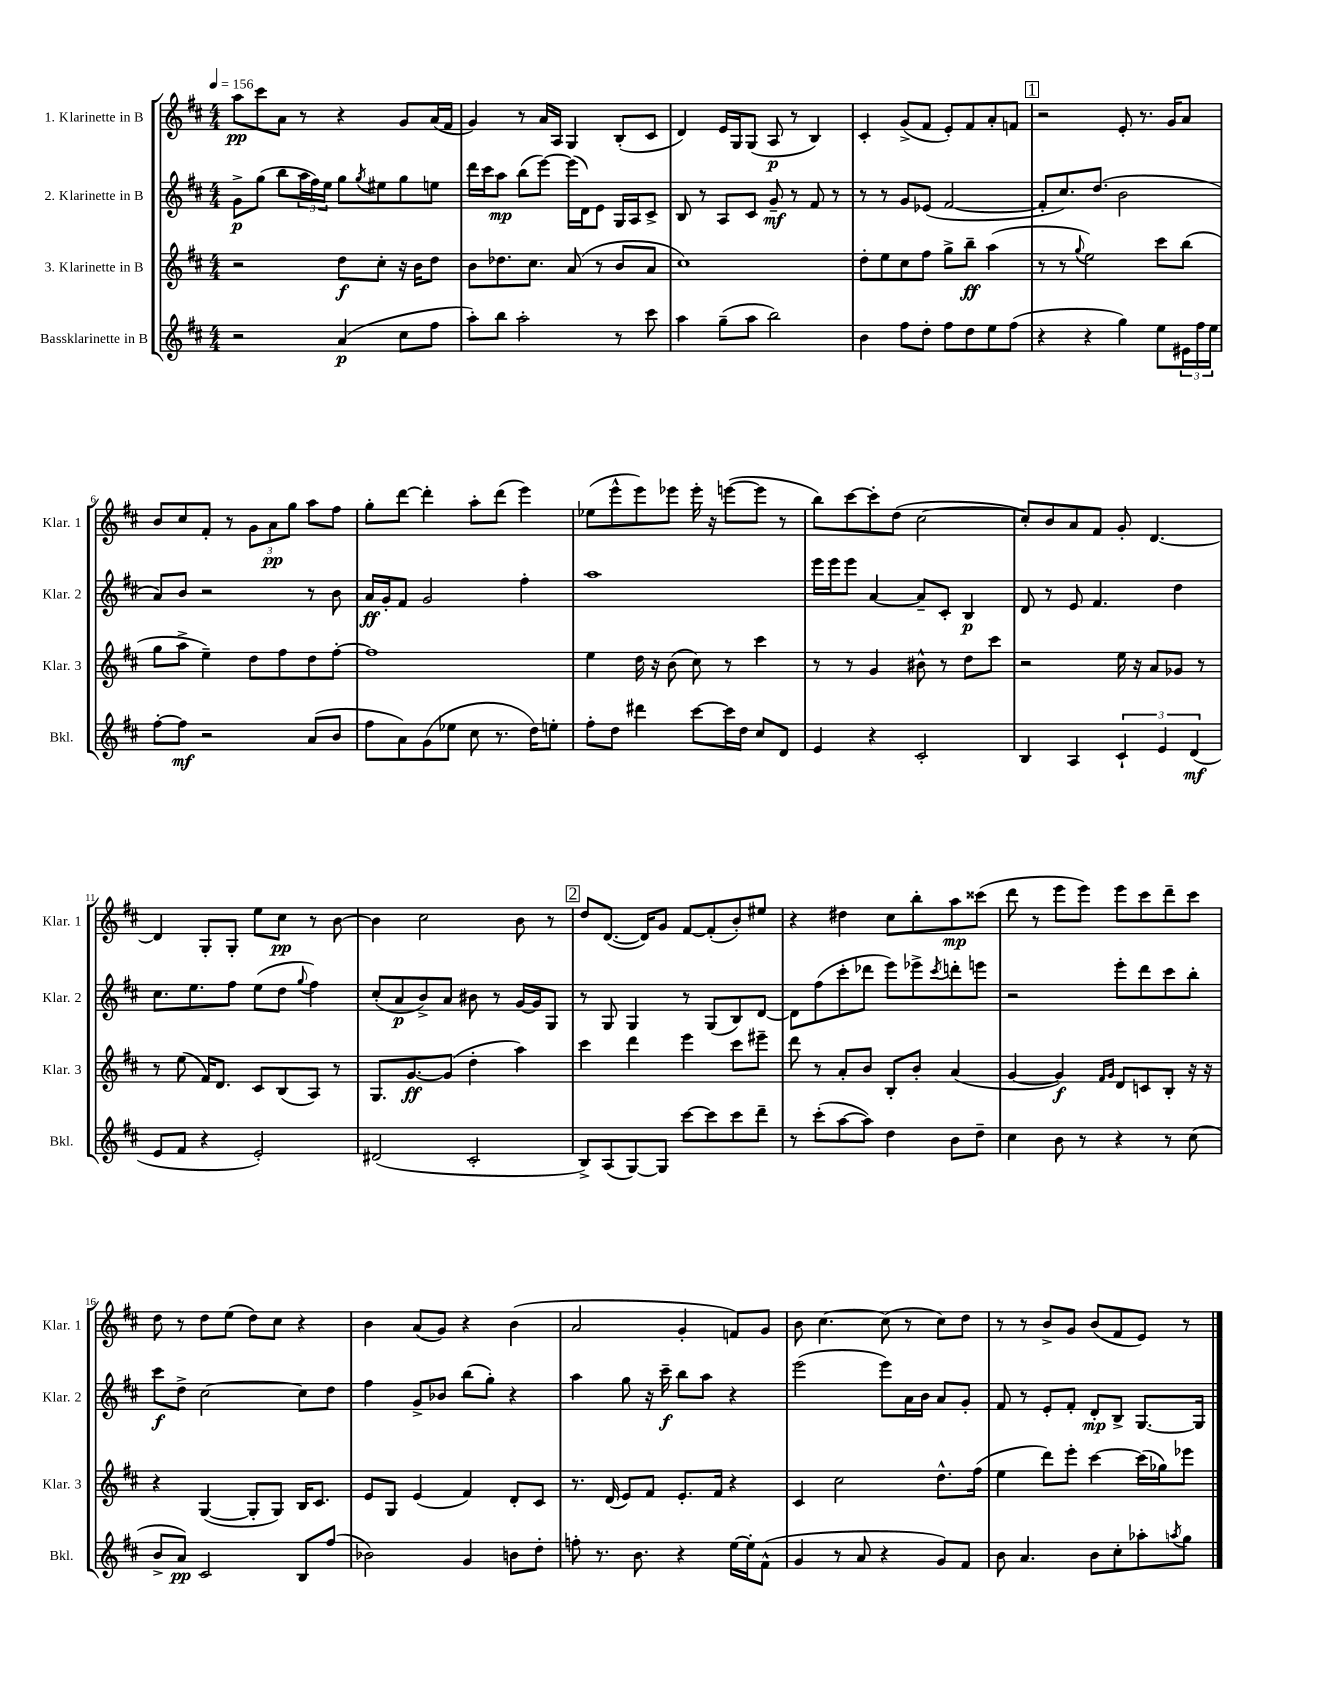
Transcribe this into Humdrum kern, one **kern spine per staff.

**kern	**kern	**kern	**kern
*staff4	*staff3	*staff2	*staff1
*clefG2	*clefG2	*clefG2	*clefG2
*k[f#c#]	*k[f#c#]	*k[f#c#]	*k[f#c#]
*M4/4	*M4/4	*M4/4	*M4/4
*MM156	*MM156	*MM156	*MM156
2r	2r	8g^	8aa
.	.	(8gg	8ccc#
.	.	8bb	8a
.	.	24aa	8r
.	.	24ff#)	.
.	.	24ee	.
(4a	8dd	8gg	4r
.	.	8qgg	.
.	8cc#'	8ee#	.
8cc#	16r	8gg	8g
.	16b	.	.
8ff#	8dd	8ee	(16a
.	.	.	16f#
=	=	=	=
8aa')	8b	16ddd	4g)
.	.	16ccc#	.
8bb	8.dd-	8aa	.
2aa'	.	(8bb	8r
.	8.cc#	.	.
.	.	[8eee)	16a
.	.	.	16A
.	(8a	(16eee]	4G
.	.	16d)	.
.	8r	8e	.
8r	8b	16G	(8B'
.	.	16A	.
8ccc#	8a	8c#^	8c#
=	=	=	=
4aa	1cc#)	8B	4d)
.	.	8r	.
(8gg~	.	8A	16e
.	.	.	16G
8aa	.	8c#	(8G
2bb)	.	8g~	8A
.	.	8r	8r
.	.	8f#	4B)
.	.	8r	.
=	=	=	=
4b	8dd'	8r	4c#'
.	8ee	8r	.
8ff#	8cc#	8g	(8g^
8dd'	8ff#	(8e-	8f#
8ff#	8gg^	[2f#	8e')
8dd	8bb~	.	8f#
8ee	(4aa	.	8a'
(8ff#	.	.	8f
=	=	=	=
4r	8r	8f#']	2r
.	8r	8.cc#)	.
.	8qqgg	.	.
4r	2ee)	.	.
.	.	(8.dd	.
4gg)	.	2b	8e'
.	.	.	8.r
8ee	8ccc#	.	.
.	.	.	16g
24e#	(8bb	.	8a
24ff#	.	.	.
24ee	.	.	.
=	=	=	=
[8ff#'	8gg	8a)	8b
8ff#]	8aa^	8b	8cc#
2r	4ee~)	2r	8f#'
.	.	.	8r
.	8dd	.	12g
.	.	.	12a
.	8ff#	.	.
.	.	.	12gg
(8a	8dd	8r	8aa
8b	[8ff#'	8b	8ff#
=	=	=	=
8ff#	1ff#]	16a	8gg'
.	.	16g'	.
8a)	.	8f#	[8ddd
(8g	.	2g	4ddd']
8ee-	.	.	.
8cc#	.	.	8aa'
8.r	.	.	(8ddd
.	.	4ff#'	4eee)
16dd)	.	.	.
8ee'	.	.	.
=	=	=	=
8ff#'	4ee	1aa	(8ee-
8dd	.	.	8eee^^
4ddd#	16dd	.	8eee)
.	16r	.	.
.	(8b	.	8eee-
[8ccc#	8cc#)	.	16eee-'
.	.	.	16r
16ccc#]	8r	.	([8eee
16dd	.	.	.
8cc#	4ccc#	.	8eee]
8d	.	.	8r
=	=	=	=
4e	8r	16eee	8bb)
.	.	16eee	.
.	8r	8eee	[8ccc#
4r	4g	[4a	8ccc#']
.	.	.	(8dd
2c#'	8b#^^	8a~]	[2cc#
.	8r	8c#'	.
.	8dd	4B	.
.	8ccc#	.	.
=	=	=	=
4B	2r	8d	8cc#'])
.	.	8r	8b
4A	.	8e	8a
.	.	4.f#	8f#
6c#`	16ee	.	8g'
.	16r	.	.
.	8a	.	[4.d
6e	.	.	.
.	8g-	4dd	.
(6d	.	.	.
.	8r	.	.
=	=	=	=
8e	8r	8.cc#	4d]
8f#	(8ee	.	.
.	.	8.ee	.
4r	16f#)	.	8G'
.	8.d	.	.
.	.	8ff#	8G'
2e')	8c#	(8ee	8ee
.	(8B	8dd	8cc#
.	.	8qqgg	.
.	8A)	4ff#)	8r
.	8r	.	[8b
=	=	=	=
(2d#	8.G	(8cc#'	4b]
.	.	8a	.
.	[8.g	.	.
.	.	8b^)	2cc#
.	(8g]	8a	.
2c#'	4dd'	8b#	.
.	.	8r	.
.	4aa)	[16g	8b
.	.	16g]	.
.	.	8G	8r
=	=	=	=
8B^)	4ccc#	8r	8dd
(8A	.	8G	([8.d
[8G)	4ddd	4G	.
.	.	.	16d])
8G]	.	.	8g
[8ccc#	4eee	8r	[8f#
8ccc#]	.	(8G	(8f#']
8ccc#	8ccc#	8B)	8b')
8ddd~	8eee#~	[8d	8ee#
=	=	=	=
8r	8ddd	8d]	4r
(8ccc#'	8r	(8ff#	.
[8aa	8a'	8ccc#'	4dd#
8aa])	8b	8ddd-	.
4dd	8B'	8eee)	8cc#
.	8b'	8eee-^	8bb'
.	.	8qccc#	.
8b	(4a	8ddd'	8aa
8dd~	.	8eee	(8ccc##
=	=	=	=
4cc#	[4g	2r	8ddd
.	.	.	8r
8b	4g])	.	8eee
8r	.	.	8eee)
.	16qqf#	.	.
.	16qqg	.	.
4r	8d	8eee'	8eee
.	8c	8ddd	8ccc#
8r	8B'	8ccc#	8ddd~
(8cc#	16r	8bb'	8ccc#
.	16r	.	.
=	=	=	=
8b^	4r	8ccc#	8dd
8a)	.	8dd^	8r
2c#	([4G	[2cc#	8dd
.	.	.	(8ee
.	8G']	.	8dd)
.	8G)	.	8cc#
8B	16B	8cc#]	4r
.	8.c#	.	.
(8ff#	.	8dd	.
=	=	=	=
2b-)	8e	4ff#	4b
.	8G	.	.
.	(4e	8g^	(8a
.	.	8b-	8g)
4g	4f#)	(8bb	4r
.	.	8gg')	.
8b	8d'	4r	(4b
8dd'	8c#	.	.
=	=	=	=
8ff'	8.r	4aa	2a
8.r	.	.	.
.	(16d	.	.
.	8e)	8gg	.
8.b	.	.	.
.	8f#	16r	.
.	.	16ccc#~	.
4r	8.e'	8bb	4g'
.	.	8aa	.
.	16f#	.	.
[16ee	4r	4r	8f)
16ee']	.	.	.
(8f#^^	.	.	8g
=	=	=	=
4g	4c#	(2eee	8b
.	.	.	[4.cc#
8r	2cc#	.	.
8a	.	.	.
4r	.	8eee)	(8cc#]
.	.	16a	8r
.	.	16b	.
8g)	8.dd^^	8a	8cc#)
8f#	.	8g'	8dd
.	(16ff#	.	.
=	=	=	=
8b	4ee	8f#	8r
4.a	.	8r	8r
.	8ddd)	8e'	8b^
.	8eee'	8f#'	8g
8b	[4ccc#	8d'	(8b
8cc#'	.	8B^	8f#
8aa-'	(16ccc#]	[8.G	8e)
.	16gg-)	.	.
8qaa	.	.	.
8gg	8eee-	.	8r
.	.	16G]	.
==	==	==	==
*-	*-	*-	*-
